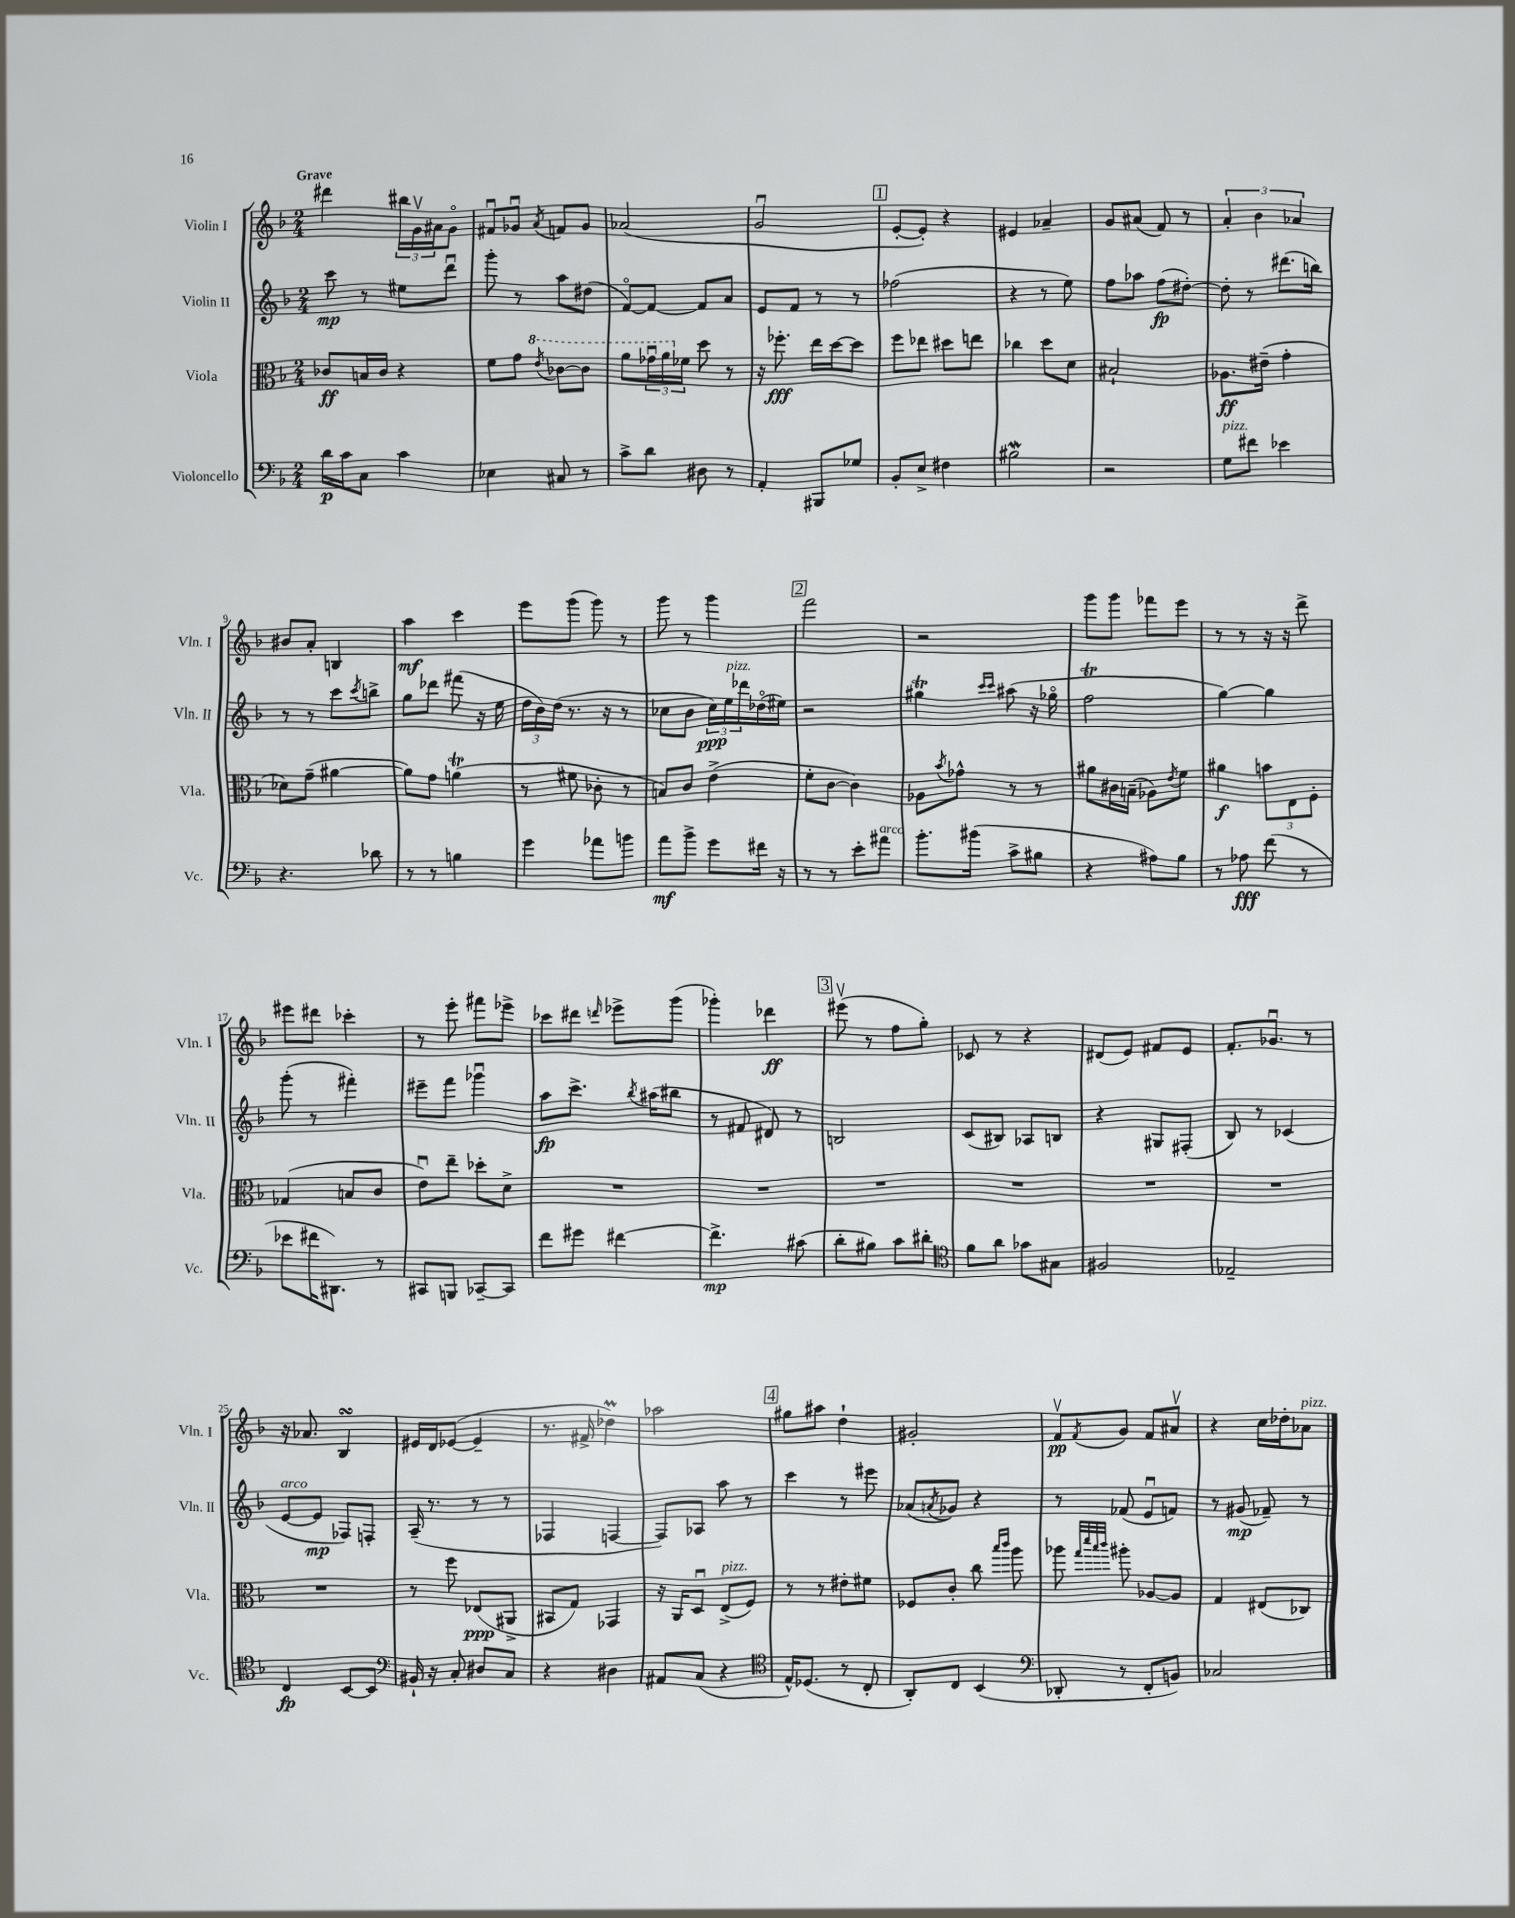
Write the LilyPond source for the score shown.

<<
\new StaffGroup <<
\new Staff = "s0" \with { instrumentName = "Violin I" shortInstrumentName = "Vln. I" } {
    \clef treble \key f \major \numericTimeSignature \time 2/4 \tempo "Grave"
    dis'''4 \tuplet 3/2 { bis''16 g'16\upbow ais'16 } g'8\flageolet |
    fis'8\downbow ges'8\downbow \acciaccatura { a'8 } f'8 ges'8 |
    aes'2( |
    g'2\downbow |
    \mark \markup { \box "1" } e'8~-. e'8-.) r4 |
    eis'4 aes'4-- |
    g'8 ais'8( f'8) r8 |
    \tuplet 3/2 { a'4-. bes'4 aes'4 } |
    bis'8 a'8-. b4 |
    a''4\mf c'''4 |
    e'''8 g'''8( g'''8) r8 |
    g'''8 r8 g'''4 |
    \mark \markup { \box "2" } f'''2 |
    r2 |
    g'''8 g'''8 fes'''8 e'''8 |
    r8 r8 r16 r16 d'''8-> |
    eis'''8 dis'''8 ces'''4-. |
    r8 e'''8-. fis'''8 ees'''8-> |
    ces'''8 dis'''8 \grace { d'''16 } ees'''8-> g'''8( |
    ges'''4-.) des'''4\ff |
    \mark \markup { \box "3" } eis'''8\upbow( r8 f''8 g''8-.) |
    ces'8 r8 r4 |
    dis'8( e'8) fis'8 e'8 |
    f'8.-. ges'8.\downbow r8 |
    r16 aes'8. bes4\turn |
    eis'16 d'16 ees'8~( ees'4-- |
    r8. fis'16-> des''4\prall) |
    aes''2 |
    \mark \markup { \box "4" } gis''8 ais''8 d''4-! |
    gis'2-. |
    f'8\upbow\pp \acciaccatura { f'8 } g'8 f'8 ais'8\upbow |
    r4 c''16 des''16-. aes'8^\markup { \italic "pizz." } \bar "|." |
}
\new Staff = "s1" \with { instrumentName = "Violin II" shortInstrumentName = "Vln. II" } {
    \clef treble \key f \major \numericTimeSignature \time 2/4
    c'''8\mp r8 eis''8 d'''8\downbow |
    g'''8-. r8 a''8 dis''8( |
    f'8~\flageolet) f'8~ f'8 a'8 |
    e'8 f'8 r8 r8 |
    \mark \markup { \box "1" } fes''2( |
    r4 r8 e''8) |
    f''8 aes''8 f''8\fp( dis''8~-.) |
    dis''8-. r8 dis'''8.( b''16) |
    r8 r8 c'''8 \acciaccatura { c'''8 } b''8-> |
    g''8 des'''8 fis'''8( r16 e''16 |
    \tuplet 3/2 { d''16 bes'16) d''16( } r8. r16 r8 |
    ces''8 bes'8 \tuplet 3/2 { ces''16\ppp) e''16^\markup { \italic "pizz." } des'''16 } des''16\flageolet( eis''16) |
    \mark \markup { \box "2" } r2 |
    gis''4\trill \grace { c'''16 c'''16 } ais''8( r16 ges''16\flageolet |
    f''2\trill |
    g''4~) g''4 |
    g'''8-.( r8 fis'''4-.) |
    eis'''8-- f'''8 ges'''4\downbow |
    a''8\fp c'''8.-> \acciaccatura { bes''8 } ais''16( bis''8 |
    r8 fis'8 dis'8) r8 |
    \mark \markup { \box "3" } b2 |
    c'8( bis8) aes8 b8 |
    r4 gis8 fis8-.( |
    bes8) r8 ces'4( |
    e'8~^\markup { \italic "arco" } e'8\mp fes8) f8-. |
    a16--( r8. r8 r8 |
    fes4 f4~ |
    f8) aes8 a''8 r8 |
    \mark \markup { \box "4" } c'''4 r8 eis'''8 |
    aes'8( \acciaccatura { a'8 } ges'8) r4 |
    r8 fes'8( e'8\downbow f'8) |
    r8 gis'8\mp( fes'8--) r8 \bar "|." |
}
\new Staff = "s2" \with { instrumentName = "Viola" shortInstrumentName = "Vla." } {
    \clef alto \key f \major \numericTimeSignature \time 2/4
    ces'8\ff b16 ces'16 r4 |
    f'8 g'8 \ottava #1 \acciaccatura { e''8 } ces''8~ ces''8 |
    a''8 \tuplet 3/2 { ges''16\downbow a''16 \ottava #0 fes'16 } d''8 r8 |
    r16 fes''8.-.\fff e''16 d''16~ d''8 |
    \mark \markup { \box "1" } f''8 ees''8 dis''8 e''8 |
    ces''4 d''8 d'8 |
    bis2-! |
    aes8.\ff eis'16--( g'4-. |
    des'8) g'8--( ais'4~ |
    ais'8) g'8 a'4\trill( |
    r8 fis'8 ces'8-. r8 |
    b8) c'8 e'4->( |
    \mark \markup { \box "2" } f'8-. c'8~ c'4) |
    aes8 \acciaccatura { bes'8 } ges'8-^ r8 r8 |
    ais'8 cis'16 b16--( aes8) \acciaccatura { e'8 } f'8 |
    ais'4\f \tuplet 3/2 { b'8 e8 f8-. } |
    ges4( b8 c'8 |
    e'8\downbow) e''8-- des''8-. d'8-> |
    R2 |
    R2 |
    \mark \markup { \box "3" } R2 |
    R2 |
    R2 |
    R2 |
    R2 |
    r8 f''8 ees8\ppp( ais,8-> |
    bis,8 g8) ges,4 |
    r16 a,16 d8\downbow e8->^\markup { \italic "pizz." }( f8) |
    \mark \markup { \box "4" } r8 r8 eis'8-. fis'8 |
    fes8 c'8-. c''8 \grace { bes''16 c'''16 } a''8 |
    aes''8 \grace { g''32 d'''32 bes''32 c'''32 } ais''8-. aes8~ aes8 |
    g4 eis8( ces8) \bar "|." |
}
\new Staff = "s3" \with { instrumentName = "Violoncello" shortInstrumentName = "Vc." } {
    \clef bass \key f \major \numericTimeSignature \time 2/4
    d'16\p c'16 c8 c'4 |
    ees4 cis8 r8 |
    c'8-> d'8 dis8 r8 |
    a,4-. bis,,8 ges8 |
    \mark \markup { \box "1" } bes,8-. e8-> fis4 |
    bis2\mordent |
    r2 |
    g8^\markup { \italic "pizz." } fis'8 ees'4 |
    r4. des'8 |
    r8 r8 b4 |
    g'4 aes'8 b'8 |
    a'8\mf bes'8-> g'8 fis'16 r16 |
    \mark \markup { \box "2" } r8 r8 e'8-. ais'8^\markup { \italic "arco" } |
    bes'8.-. bis'16( c'8-> bis8 |
    r4 ais8) bes8 |
    r8 aes8\fff f'8( r8 |
    ees'8 fis'16 dis,8.) r8 |
    cis,8 b,,8 ces,8~-- ces,8 |
    f'8 gis'8 fis'4~ |
    fis'4.->\mp cis'8( |
    \mark \markup { \box "3" } d'8-. bis8) c'8 dis'8-. |
    \clef tenor f'8 a'8 ges'8 gis8 |
    fis2 |
    ees2-- |
    c4\fp bes,8~ bes,8 |
    \clef bass bis,16-! r16 c8-. dis8 c8 |
    r4 dis4 |
    ais,8 c8( r4 |
    \mark \markup { \box "4" } \clef tenor e16-^) des8.( r8 c8-. |
    a,8-.) c8 bes,4( |
    \clef bass des,8-. r8 f,8-. b,8) |
    ces2 \bar "|." |
}
>>
>>
